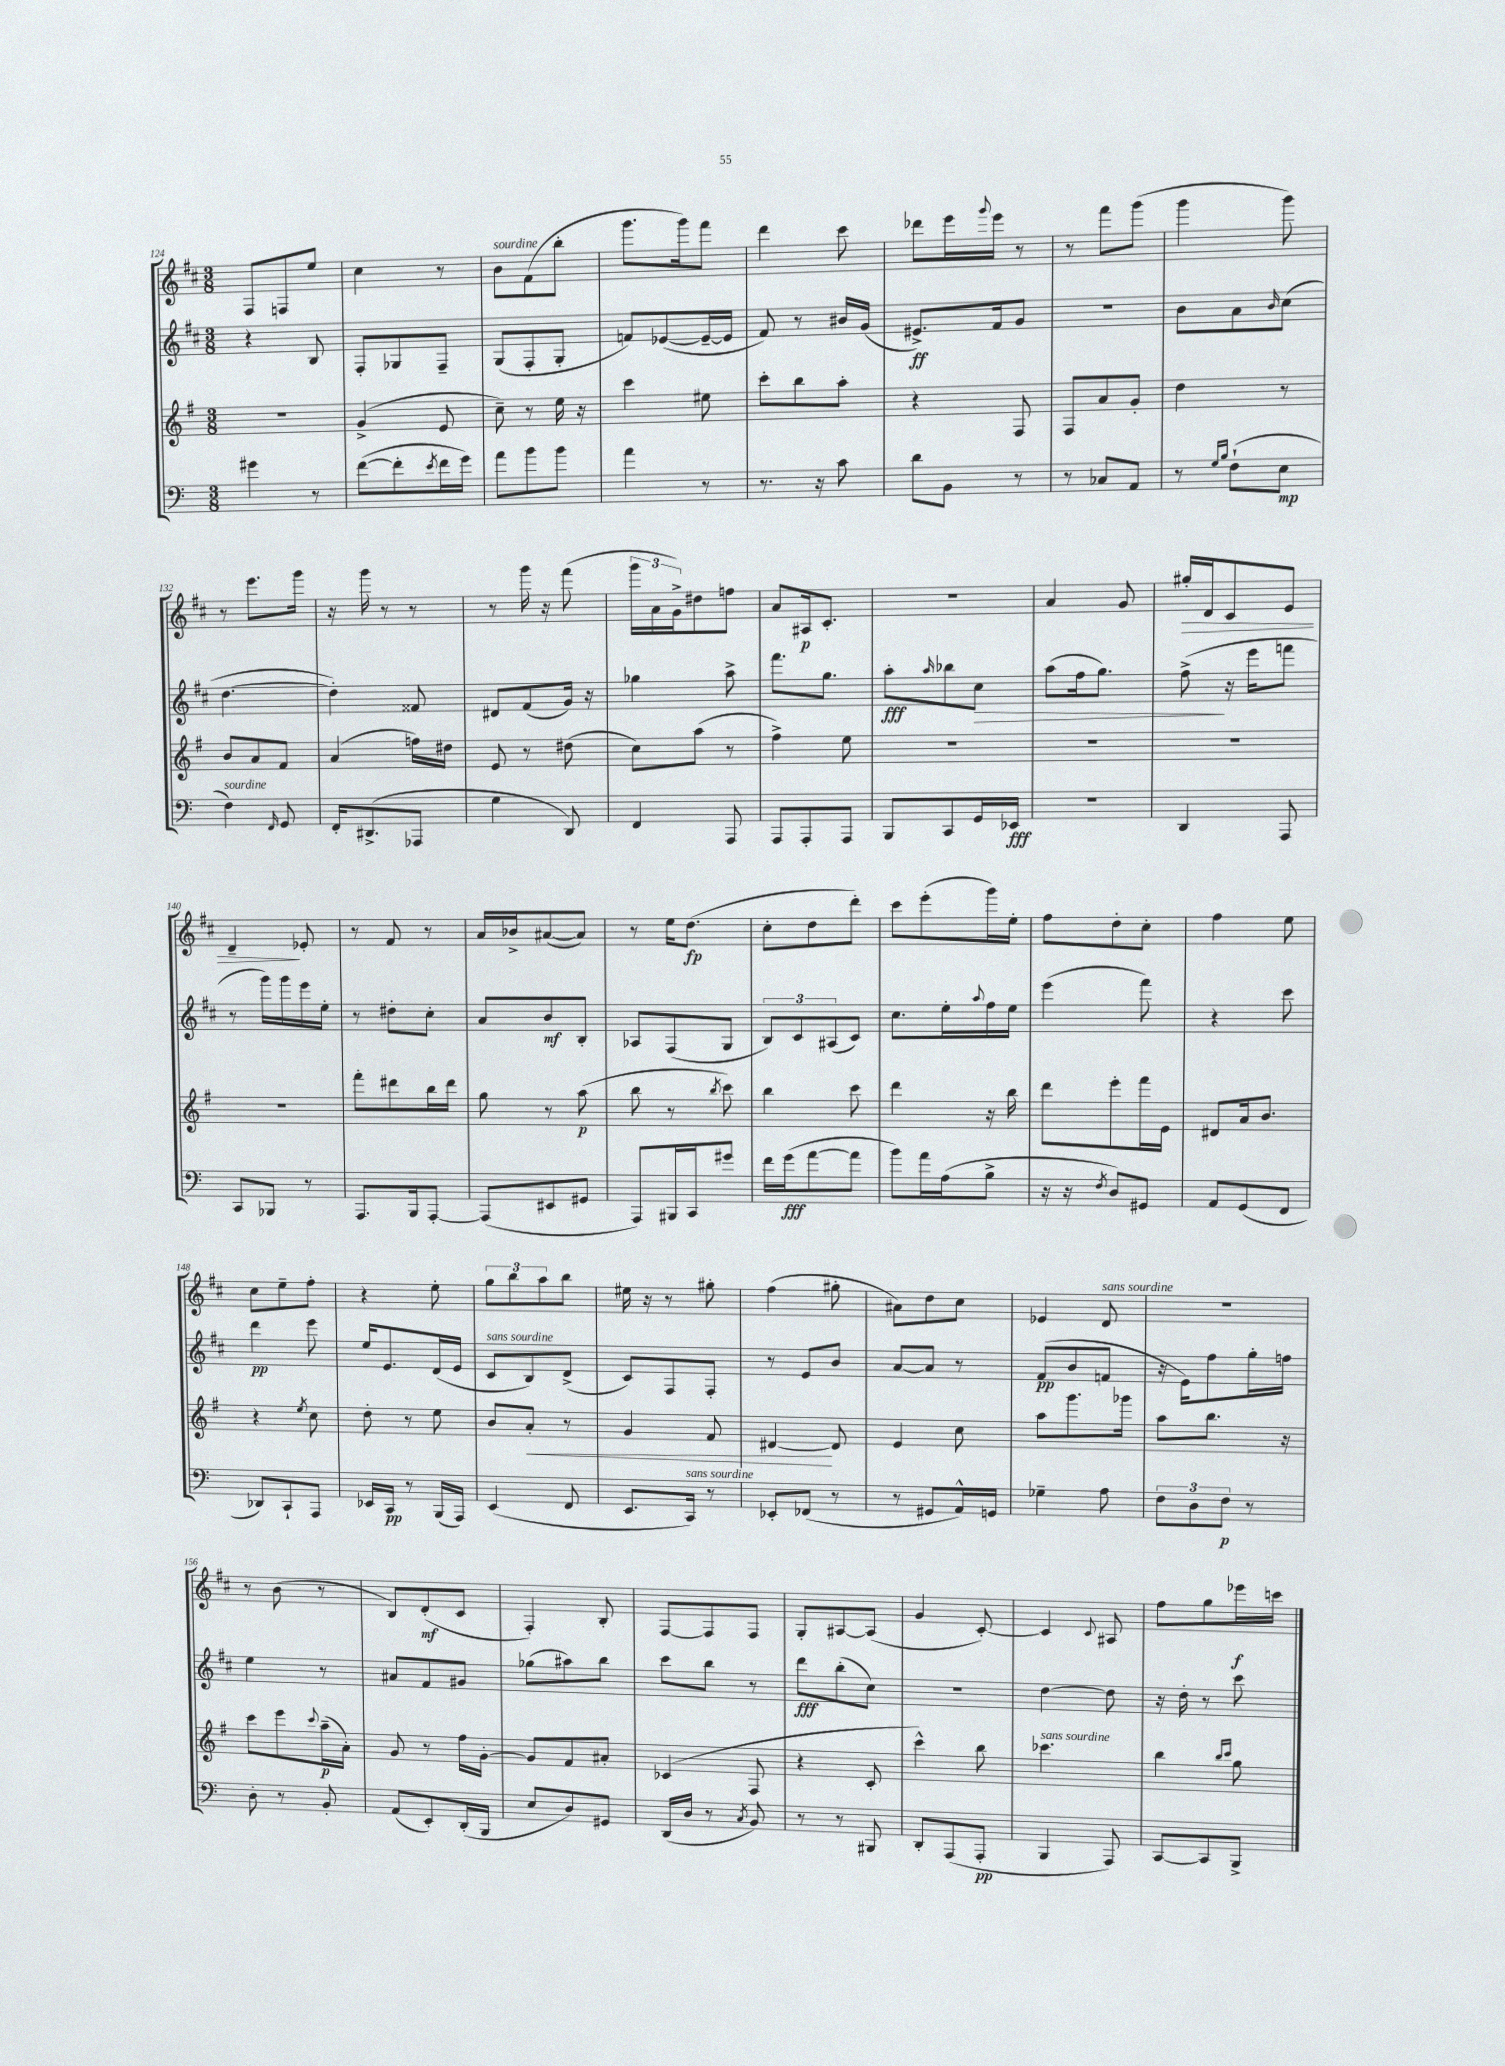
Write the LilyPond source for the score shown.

<<
\new StaffGroup <<
\new Staff = "s0" {
    \clef treble \key d \major \numericTimeSignature \time 3/8
    fis8 f8 e''8 |
    cis''4 r8 |
    b'8^\markup { \italic "sourdine" } fis'8( b''8-. |
    g'''8. g'''16) fis'''8 |
    d'''4 cis'''8 |
    des'''8 e'''16 \appoggiatura { g'''8 } e'''16 r8 |
    r8 fis'''8 g'''8( |
    g'''4 g'''8) |
    r8 e'''8. g'''16 |
    r16 g'''16 r8 r8 |
    r8 g'''16 r16 fis'''8( |
    \tuplet 3/2 { g'''16 a'16 g'16->) } dis''8 f''8 |
    a'8 ais16\p cis'8.-. |
    R4. |
    a'4 g'8 |
    gis''16-.\> d'16 cis'8 e'8 |
    d'4--\! ees'8-. |
    r8 fis'8 r8 |
    a'16 bes'16-> ais'8~( ais'8) |
    r8 e''16 d''8.\fp( |
    cis''8-. d''8 d'''8-.) |
    cis'''8 e'''8-.( g'''16) e''16-. |
    fis''8 d''8-. cis''8-. |
    fis''4 e''8 |
    cis''8 e''8-- fis''8-. |
    r4 e''8-. |
    \tuplet 3/2 { g''8 b''8 a''8 } b''8 |
    eis''16 r16 r8 gis''8-. |
    fis''4( gis''8-. |
    ais'8) d''8 cis''8 |
    ees'4 d'8^\markup { \italic "sans sourdine" } |
    R4. |
    r8 b'8( r8 |
    b8) d'8-.\mf( cis'8 |
    fis4-.) b8-. |
    fis8~ fis8 fis8 |
    g8-. ais8~ ais8( |
    g'4 cis'8~-.) |
    cis'4 \appoggiatura { cis'8 } ais8 |
    fis''8 g''8 ees'''16\f c'''16 \bar "|." |
}
\new Staff = "s1" {
    \clef treble \key d \major \numericTimeSignature \time 3/8
    r4 b8 |
    fis8-. ges8 fis8-- |
    g8( fis8-. g8-. |
    f'8) ees'8~( ees'16~-- ees'16 |
    fis'8) r8 bis'16 g'16( |
    eis'8.->\ff) fis'16 g'8 |
    R4. |
    b'8 a'8 \grace { b'16 } cis''8( |
    d''4.~ |
    d''4-.) fisis'8 |
    dis'8 fis'8( g'16) r16 |
    ges''4 a''8-> |
    fis'''8. g''8. |
    a''8-.\fff \grace { a''16 } bes''8 cis''8\> |
    a''8( fis''16 g''8.) |
    fis''8->\!( r16 e'''16 f'''8 |
    r8 g'''16) g'''16 e'''16 e''16-. |
    r8 dis''8-. cis''8-. |
    a'8 b'8\mf b8-. |
    aes8 fis8( g8 |
    \tuplet 3/2 { b8) cis'8 ais8( } cis'8) |
    cis''8. e''16-. \appoggiatura { a''8 } fis''16 e''16 |
    e'''4( fis'''8) |
    r4 cis'''8 |
    d'''4\pp e'''8 |
    e''16 e'8. d'16( e'16 |
    cis'8^\markup { \italic "sans sourdine" } b8) d'8->( |
    cis'8) fis8 fis8-. |
    r8 e'8 b'8 |
    a'8~ a'8 r8 |
    fis'8\pp( b'8 f'8 |
    r16 e'16) fis''8 g''16-. f''16 |
    e''4 r8 |
    ais'8 fis'8 gis'8 |
    ges''8( ais''8) b''8 |
    cis'''8 b''8 r8 |
    d'''8\fff b''8-.( cis''8) |
    R4. |
    d''4~ d''8 |
    r16 d''16-. r8 cis'''8 \bar "|." |
}
\new Staff = "s2" {
    \clef treble \key g \major \numericTimeSignature \time 3/8
    R4. |
    g'4->( e'8 |
    c''8--) r8 e''16 r16 |
    c'''4 eis''8 |
    c'''8-. b''8 a''8-. |
    r4 fis8 |
    fis8 a'8 g'8-. |
    d''4 r8 |
    b'8 a'8 fis'8 |
    a'4( f''16) dis''16 |
    e'8 r8 dis''8( |
    c''8) a''8( r8 |
    fis''4->) e''8 |
    R4. |
    R4. |
    R4. |
    R4. |
    fis'''8-. dis'''8 b''16 dis'''16 |
    g''8 r8 a''8\p( |
    b''8 r8 \acciaccatura { b''8 } c'''8) |
    b''4 c'''8 |
    d'''4 r16 b''16 |
    d'''8 e'''8-. fis'''16 e'16 |
    dis'8 a'16 b'8. |
    r4 \acciaccatura { e''8 } c''8 |
    d''8-. r8 e''8 |
    b'8 a'8-.\< r8 |
    g'4 fis'8 |
    dis'4~\! dis'8 |
    e'4 c''8 |
    a''8 g'''8. ges'''16 |
    a''8 b''8. r16 |
    c'''8 e'''8 \appoggiatura { c'''8 } a''16--\p( a'16-.) |
    g'8 r8 fis''16 g'16~-. |
    g'8 fis'8 ais'8-. |
    ces'4( fis8 |
    r4 c'8-. |
    c'''4-^) b''8 |
    ces'''4.^\markup { \italic "sans sourdine" } |
    b''4 \grace { b''16 c'''16 } g''8 \bar "|." |
}
\new Staff = "s3" {
    \clef bass \key c \major \numericTimeSignature \time 3/8
    gis'4 r8 |
    f'8~( f'8-. \acciaccatura { e'8 } f'16 g'16) |
    a'8 b'8 b'8 |
    a'4 r8 |
    r8. r16 c'8 |
    d'8 b,8 r8 |
    r8 ces8 a,8 |
    r8 \grace { g16 b16 } f8-!( e8\mp |
    f4^\markup { \italic "sourdine" }) \grace { f,16 } g,8 |
    f,16-. dis,8.->( aes,,8 |
    g4 d,8) |
    f,4 a,,8 |
    a,,8 a,,8-. a,,8 |
    b,,8 c,8 g,16 ees,16\fff |
    R4. |
    d,4 a,,8 |
    c,8 bes,,8 r8 |
    a,,8. b,,16 a,,8~-. |
    a,,8( eis,8 gis,8 |
    a,,8) bis,,16 c,16 gis'8 |
    f'16 g'16\fff( a'8~ a'8 |
    b'8) a'16 a16( b8-> |
    r16 r16 \acciaccatura { f8 } d8) gis,8 |
    a,8 g,8( f,8 |
    des,8) c,8-! a,,8 |
    ees,16 c,16\pp r8 b,,16( a,,16) |
    e,4( f,8 |
    e,8. c,16^\markup { \italic "sans sourdine" }) r8 |
    ees,8-. fes,8( r8 |
    r8 gis,8 a,16-^) g,16 |
    ges4-- a8 |
    \tuplet 3/2 { f8 d8 f8\p } r8 |
    d8-. r8 b,8-. |
    a,8( e,8-.) d,16-.( b,,16 |
    e8 d8) gis,8 |
    d,16( d16 r8 \acciaccatura { c8 } b,8) |
    r8 r8 bis,,8 |
    d,8-. a,,8( a,,8-.\pp |
    b,,4 a,,8) |
    c,8~ c,8 b,,8-> \bar "|." |
}
>>
>>
\layout { \context { \Score currentBarNumber = #124 } }
